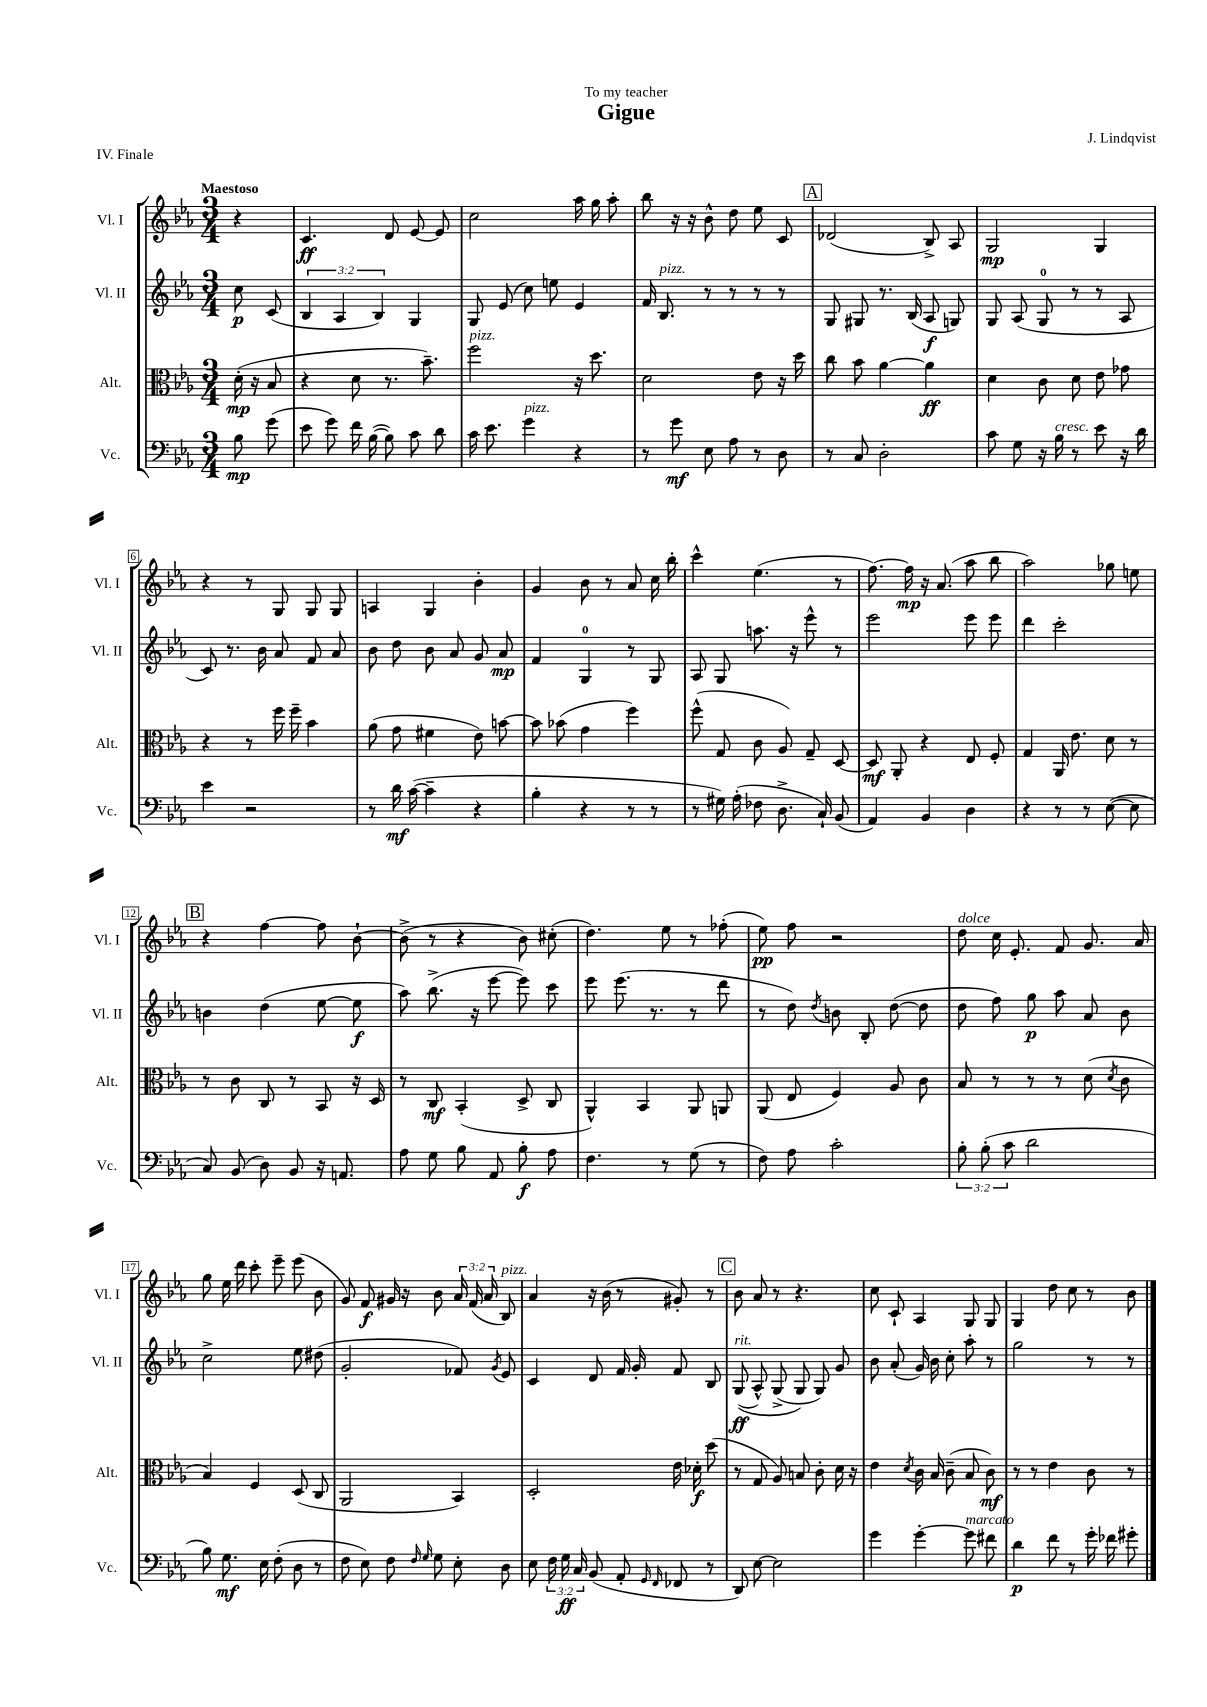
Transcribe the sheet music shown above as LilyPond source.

\header { title = "Gigue" composer = "J. Lindqvist" dedication = "To my teacher" piece = "IV. Finale" }
<<
\new StaffGroup <<
\new Staff = "s0" \with { instrumentName = "Vl. I" shortInstrumentName = "Vl. I" } {
    \clef treble \key ees \major \numericTimeSignature \time 3/4 \override Staff.TupletNumber.text = #tuplet-number::calc-fraction-text \partial 4 \tempo "Maestoso"
    \autoBeamOff r4 |
    c'4.\ff d'8 ees'8~ ees'8 |
    c''2 aes''16 g''16 aes''8-. |
    bes''8 r16 r16 bes'8-^ d''8 ees''8 c'8 |
    \mark \markup { \box "A" } des'2( bes8->) aes8 |
    g2\mp g4 |
    r4 r8 g8 g8 g8 |
    a4 g4 bes'4-. |
    g'4 bes'8 r8 aes'8 c''16 bes''16-. |
    c'''4-^ ees''4.( r8 |
    f''8.~) f''16\mp r16 aes'8.( aes''8 bes''8 |
    aes''2) ges''8 e''8 |
    \mark \markup { \box "B" } r4 f''4~ f''8 bes'8~-! |
    bes'8->( r8 r4 bes'8) cis''8-.( |
    d''4.) ees''8 r8 fes''8-.( |
    ees''8\pp) f''8 r2 |
    d''8^\markup { \italic "dolce" } c''16 ees'8.-. f'8 g'8. aes'16 |
    g''8 ees''16 d'''16 c'''8-. ees'''8-- ees'''8( bes'8 |
    g'8) f'8\f gis'16 r16 bes'8 \tuplet 3/2 { aes'16 f'16( aes'16 } bes8^\markup { \italic "pizz." }) |
    aes'4 r16 bes'16( r8 gis'8-.) r8 |
    \mark \markup { \box "C" } bes'8 aes'8 r8 r4. |
    c''8 c'8-! aes4 g8 g8 |
    g4 d''8 c''8 r8 bes'8 \bar "|." |
}
\new Staff = "s1" \with { instrumentName = "Vl. II" shortInstrumentName = "Vl. II" } {
    \clef treble \key ees \major \numericTimeSignature \time 3/4 \override Staff.TupletNumber.text = #tuplet-number::calc-fraction-text \partial 4
    \autoBeamOff c''8\p c'8( |
    \tuplet 3/2 { bes4 aes4 bes4) } g4 |
    g8 ees'8( c''8) e''8 ees'4 |
    f'16 bes8.^\markup { \italic "pizz." } r8 r8 r8 r8 |
    \mark \markup { \box "A" } g8 gis8 r8. bes16( aes8\f g8) |
    g8 aes8( g8-0 r8 r8 aes8 |
    c'8) r8. bes'16 aes'8 f'8 aes'8 |
    bes'8 d''8 bes'8 aes'8 g'8 aes'8\mp |
    f'4 g4-0 r8 g8 |
    aes8 g8 a''8. r16 ees'''8-^ r8 |
    ees'''2 ees'''8 ees'''8 |
    d'''4 c'''2-. |
    \mark \markup { \box "B" } b'4 d''4( ees''8~ ees''8\f |
    aes''8) bes''8.->( r16 ees'''8~ ees'''8) c'''8 |
    ees'''8 ees'''8.( r8. r8 d'''8 |
    r8 d''8) \acciaccatura { d''8 } b'8 bes8-. d''8~( d''8 |
    d''8 f''8) g''8\p aes''8 aes'8 bes'8 |
    c''2-> ees''8 dis''8( |
    g'2-. fes'8) \acciaccatura { g'8 } ees'8 |
    c'4 d'8 f'16 g'16-. f'8 bes8 |
    \mark \markup { \box "C" } g8\ff^\markup { \italic "rit." }(\( aes8-^) g8->( g8\) g8) g'8 |
    bes'8 aes'8-.( g'16) bes'16 c''8-. aes''8-. r8 |
    g''2 r8 r8 \bar "|." |
}
\new Staff = "s2" \with { instrumentName = "Alt." shortInstrumentName = "Alt." } {
    \clef alto \key ees \major \numericTimeSignature \time 3/4 \partial 4
    \autoBeamOff d'16-.\mp( r16 bes8 |
    r4 d'8 r8. bes'8.--) |
    f''2^\markup { \italic "pizz." } r16 d''8. |
    d'2 ees'8 r16 d''16 |
    \mark \markup { \box "A" } c''8 bes'8 aes'4~ aes'4\ff |
    d'4 c'8 d'8 ees'8 ges'8 |
    r4 r8 f''16 f''16-- bes'4 |
    aes'8( g'8 fis'4 ees'8) b'8~ |
    b'8 bes'8( g'4 f''4) |
    f''8-^( g8 c'8 aes8) g8-- d8~ |
    d8\mf aes,8-. r4 ees8 f8-. |
    g4 aes,16 ees'8. d'8 r8 |
    \mark \markup { \box "B" } r8 c'8 c8 r8 bes,8 r16 d16 |
    r8 c8\mf bes,4-.( d8-> c8 |
    aes,4-^) bes,4 aes,8 a,8 |
    aes,8( ees8 f4) aes8 c'8 |
    bes8 r8 r8 r8 d'8( \acciaccatura { d'8 } c'8 |
    bes4) f4 d8( c8 |
    aes,2 bes,4) |
    d2-. ees'16 des'16-.\f d''8( |
    \mark \markup { \box "C" } r8 g8 aes8) b8 c'8-. d'16 r16 |
    ees'4 \acciaccatura { d'8 } c'16 bes16 c'8--( bes8 c'8\mf) |
    r8 r8 ees'4 c'8 r8 \bar "|." |
}
\new Staff = "s3" \with { instrumentName = "Vc." shortInstrumentName = "Vc." } {
    \clef bass \key ees \major \numericTimeSignature \time 3/4 \override Staff.TupletNumber.text = #tuplet-number::calc-fraction-text \partial 4
    \autoBeamOff bes8\mp g'8( |
    ees'8 g'8) f'16 bes16~( bes8) c'8 d'8 |
    c'16 ees'8. g'4^\markup { \italic "pizz." } r4 |
    r8 g'8\mf ees8 aes8 r8 d8 |
    \mark \markup { \box "A" } r8 c8 d2-. |
    c'8 g8 r16 bes16^\markup { \italic "cresc." } r8 ees'8 r16 d'16 |
    ees'4 r2 |
    r8 d'16\mf c'16~( c'4-- r4 |
    bes4-. r4 r8 r8 |
    r8 gis16) aes16-.( fes8 d8.-> c16-!) bes,8( |
    aes,4) bes,4 d4 |
    r4 r8 r8 ees8~( ees8 |
    \mark \markup { \box "B" } c8) bes,8( d8) bes,8 r16 a,8. |
    aes8 g8 bes8 aes,8 bes8-.\f aes8 |
    f4. r8 g8( r8 |
    f8) aes8 c'2-. |
    \tuplet 3/2 { bes8-. bes8-.( c'8 } d'2 |
    bes8) g8.\mf ees16 f8-.( d8 r8 |
    f8 ees8) f8 \grace { f16 g16 } g8 ees8-. d8 |
    ees8 \tuplet 3/2 { f16 g16\ff c16 } bes,8( aes,8-. \grace { g,16 f,16 } fes,8 r8 |
    \mark \markup { \box "C" } d,8) ees8~ ees2 |
    g'4 g'4~-. g'8^\markup { \italic "marcato" } fis'8 |
    d'4\p f'8 r8 g'16-. fes'16 gis'8-. \bar "|." |
}
>>
>>
\layout { \context { \Score \override BarNumber.stencil = #(make-stencil-boxer 0.1 0.3 ly:text-interface::print) } }
